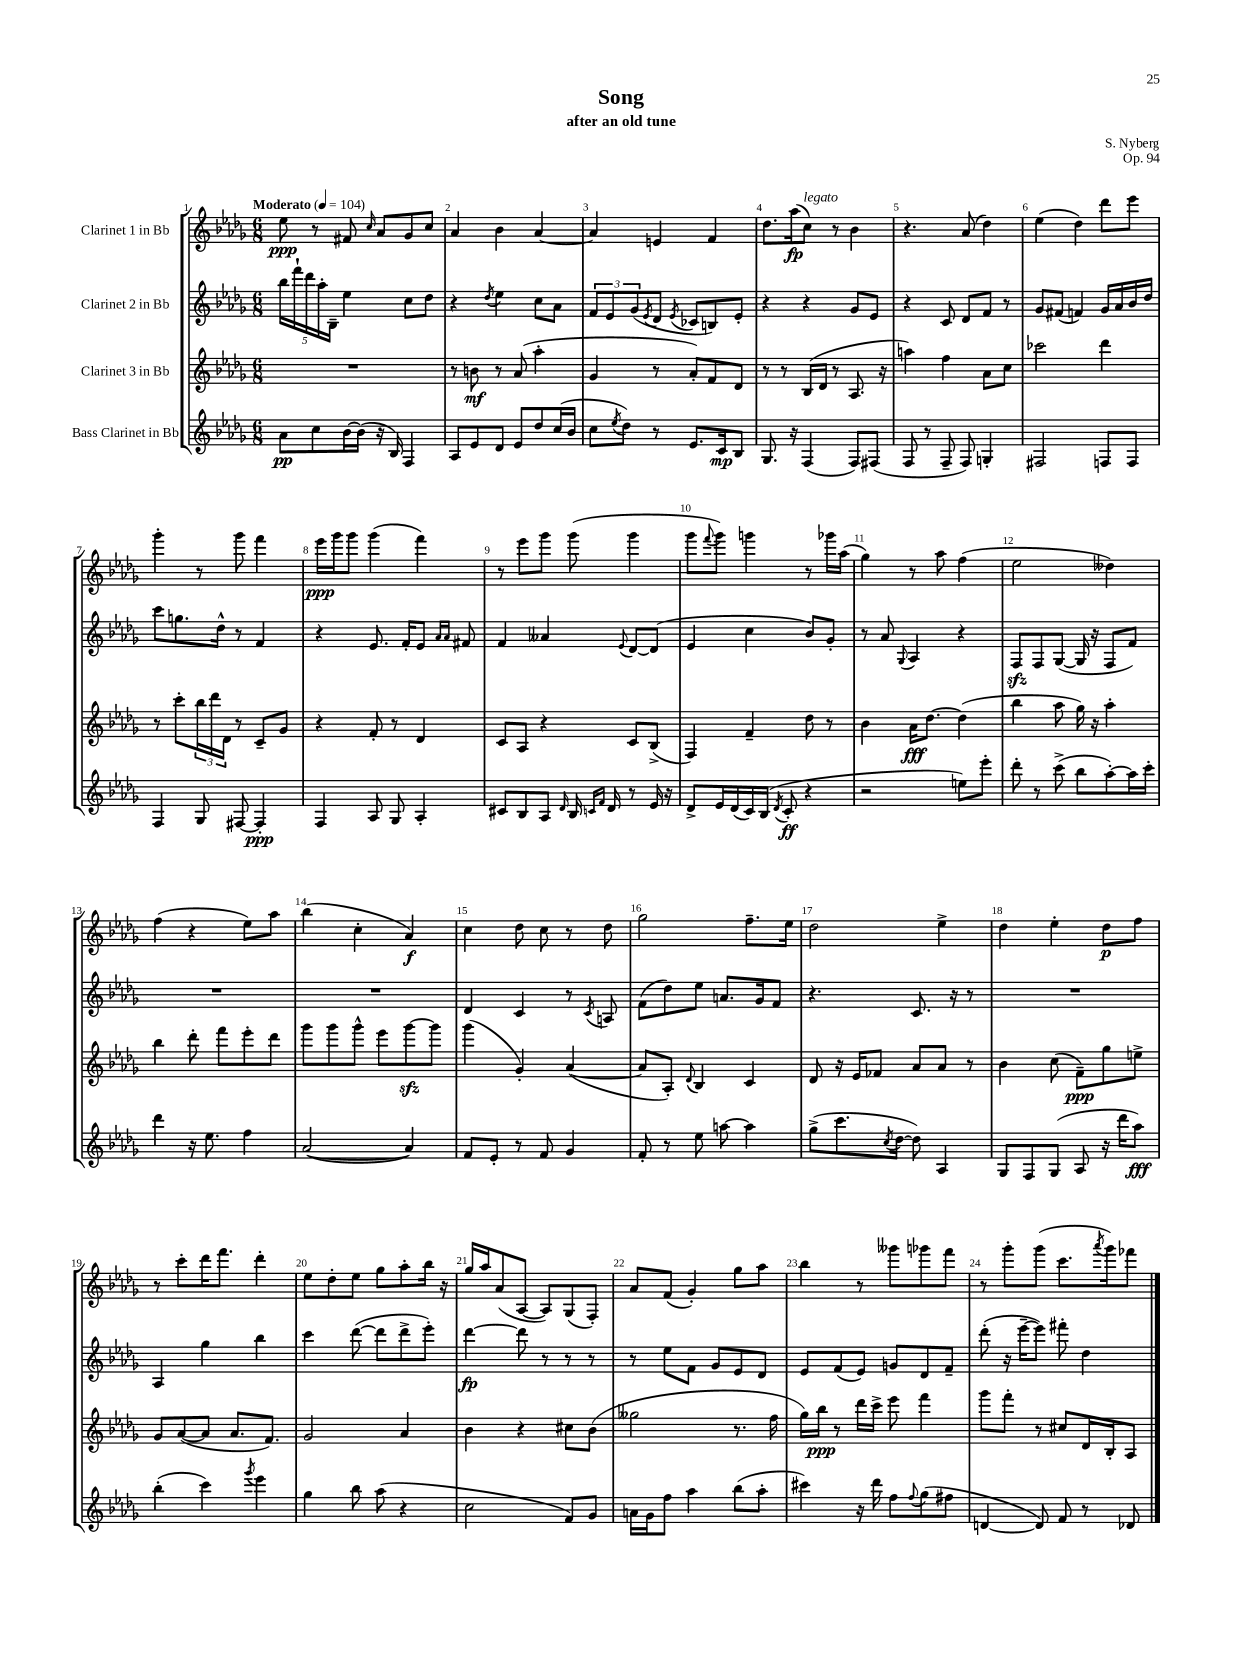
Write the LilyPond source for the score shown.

\header { title = "Song" composer = "S. Nyberg" subtitle = "after an old tune" opus = "Op. 94" }
<<
\new StaffGroup <<
\new Staff = "s0" \with { instrumentName = "Clarinet 1 in Bb" } {
    \clef treble \key des \major \numericTimeSignature \time 6/8 \tempo "Moderato" 4 = 104
    ees''8\ppp r8 fis'8 \grace { c''16 } aes'8 ges'8 c''8 |
    aes'4 bes'4 aes'4~ |
    aes'4 e'4 f'4 |
    des''8. aes''16\fp( c''8^\markup { \italic "legato" }) r8 bes'4 |
    r4. aes'8( des''4) |
    ees''4( des''4) des'''8 ees'''8 |
    ges'''4-. r8 ges'''8 f'''4 |
    ees'''16\ppp ges'''16 ges'''8 ges'''4( f'''4) |
    r8 ees'''8 ges'''8 ges'''8( ges'''4 |
    ges'''8 \appoggiatura { f'''8 } ges'''8) g'''4 r8 ges'''16 aes''16( |
    ges''4) r8 aes''8 f''4( |
    ees''2 deses''4) |
    f''4( r4 ees''8) aes''8 |
    bes''4( c''4-. aes'4\f) |
    c''4 des''8 c''8 r8 des''8 |
    ges''2 f''8.-- ees''16 |
    des''2 ees''4-> |
    des''4 ees''4-. des''8\p f''8 |
    r8 c'''8-. des'''16 f'''8. des'''4-. |
    ees''8 des''8-. ees''8 ges''8 aes''8-. bes''16 r16 |
    ges''16 aes''16 aes'8( aes8~ aes8) ges8( f8-.) |
    aes'8 f'8( ges'4-.) ges''8 aes''8 |
    bes''4 r8 geses'''8 ges'''8 f'''8 |
    r8 ges'''8-. ges'''8( c'''8. \acciaccatura { aes'''8 } ges'''16) fes'''8 \bar "|." |
}
\new Staff = "s1" \with { instrumentName = "Clarinet 2 in Bb" } {
    \clef treble \key des \major \numericTimeSignature \time 6/8
    \tuplet 5/4 { bes''16 f'''16-! des'''16 aes''16-. bes16-- } ees''4 c''8 des''8 |
    r4 \acciaccatura { des''8 } ees''4 c''8 aes'8 |
    \tuplet 3/2 { f'8 ees'8 ges'8( } \acciaccatura { ees'8 } des'8 \acciaccatura { ees'8 } ces'8 b8) ees'8-. |
    r4 r4 ges'8 ees'8 |
    r4 c'8 des'8 f'8 r8 |
    ges'8 fis'8( f'4) ges'16 aes'16 bes'16 des''16 |
    c'''8 g''8. des''16-^ r8 f'4 |
    r4 ees'8. f'16-. ees'8 \grace { aes'16 aes'16 } fis'8 |
    f'4 aeses'4 \appoggiatura { ees'8 } des'8~ des'8( |
    ees'4 c''4 bes'8) ges'8-. |
    r8 aes'8 \appoggiatura { ges8 } aes4 r4 |
    f8\sfz f8 ges8~( ges16 r16 f8 f'8) |
    R2. |
    R2. |
    des'4 c'4 r8 \acciaccatura { c'8 } a8 |
    f'8( des''8) ees''8 a'8. ges'16 f'8 |
    r4. c'8. r16 r8 |
    R2. |
    aes4 ges''4 bes''4 |
    c'''4 des'''8~( des'''8 des'''8-> ees'''8-.) |
    des'''4~\fp des'''8 r8 r8 r8 |
    r8 ees''8 f'8 ges'8 ees'8 des'8 |
    ees'8 f'8( ees'8) g'8 des'8 f'8-- |
    des'''8-.( r16 ees'''16~-- ees'''8) fis'''8-. des''4 \bar "|." |
}
\new Staff = "s2" \with { instrumentName = "Clarinet 3 in Bb" } {
    \clef treble \key des \major \numericTimeSignature \time 6/8
    R2. |
    r8 b'8\mf r8 aes'8( aes''4-. |
    ges'4 r8 aes'8-.) f'8 des'8 |
    r8 r8 bes16( des'16 r8 aes8. r16 |
    a''4) f''4 aes'8 c''8 |
    ces'''2 des'''4 |
    r8 c'''8-. \tuplet 3/2 { bes''16 des'''16 des'16 } r8 c'8-- ges'8 |
    r4 f'8-. r8 des'4 |
    c'8 aes8 r4 c'8 bes8->( |
    f4) f'4-- des''8 r8 |
    bes'4 aes'16\fff des''8.~ des''4( |
    bes''4 aes''8 ges''16) r16 aes''4-. |
    bes''4 des'''8-. f'''8 ees'''8-. des'''8 |
    ges'''8 ges'''8 ges'''8-^ ees'''8 ges'''8~\sfz ges'''8 |
    ges'''4( ges'4-.) aes'4~( |
    aes'8 aes8-.) \appoggiatura { des'8 } bes4 c'4 |
    des'8 r16 ees'16 fes'8 aes'8 aes'8 r8 |
    bes'4 c''8( f'8--\ppp) ges''8 e''8-> |
    ges'8 aes'8~( aes'8 aes'8. f'8.) |
    ges'2 aes'4 |
    bes'4 r4 cis''8 bes'8( |
    geses''2 r8. f''16 |
    ges''16) bes''16\ppp r8 des'''16 c'''16-> ees'''8 f'''4 |
    ges'''8 f'''8-. r8 cis''8 des'16 bes16-. aes8 \bar "|." |
}
\new Staff = "s3" \with { instrumentName = "Bass Clarinet in Bb" } {
    \clef treble \key des \major \numericTimeSignature \time 6/8
    aes'8\pp c''8 bes'16~ bes'16( r16 bes16) f4 |
    aes8 ees'8 des'8 ees'8 des''8 c''16( bes'16 |
    c''8 \acciaccatura { ees''8 } des''8) r8 ees'8. c'16\mp bes8 |
    ges8. r16 f4( f8) fis8( |
    f8 r8 f8-- f8) g4-. |
    fis2 f8 f8 |
    f4 ges8 fis8~ fis4-.\ppp |
    f4 aes8 ges8 aes4-. |
    cis'8 bes8 aes8 \grace { des'16 } bes16 \grace { c'16 f'16 } des'16 r8 ees'16 r16 |
    des'8-> ees'16 des'16( c'16) bes16( \acciaccatura { des'8 } c'8-.\ff r4 |
    r2 e''8) ees'''8-. |
    des'''8-. r8 c'''8->( bes''8 aes''8~-.) aes''16 c'''16-. |
    des'''4 r16 ees''8. f''4 |
    aes'2~( aes'4) |
    f'8 ees'8-. r8 f'8 ges'4 |
    f'8-. r8 ees''8 a''8~ a''4 |
    ges''8->( c'''8. \acciaccatura { c''8 } des''16~ des''8) aes4 |
    ges8 f8 ges8( aes8 r16 des'''16 aes''8\fff) |
    bes''4-.( c'''4) \acciaccatura { ges'''8 } ees'''4 |
    ges''4 bes''8 aes''8( r4 |
    c''2 f'8) ges'8 |
    a'16 ges'16 f''8 aes''4 bes''8( aes''8-. |
    cis'''4) r16 des'''16 f''8 \appoggiatura { f''8 } ges''8( fis''8 |
    d'4~ d'8) f'8 r8 des'8 \bar "|." |
}
>>
>>
\layout { \context { \Score \override BarNumber.break-visibility = ##(#f #t #t) barNumberVisibility = #all-bar-numbers-visible } }
